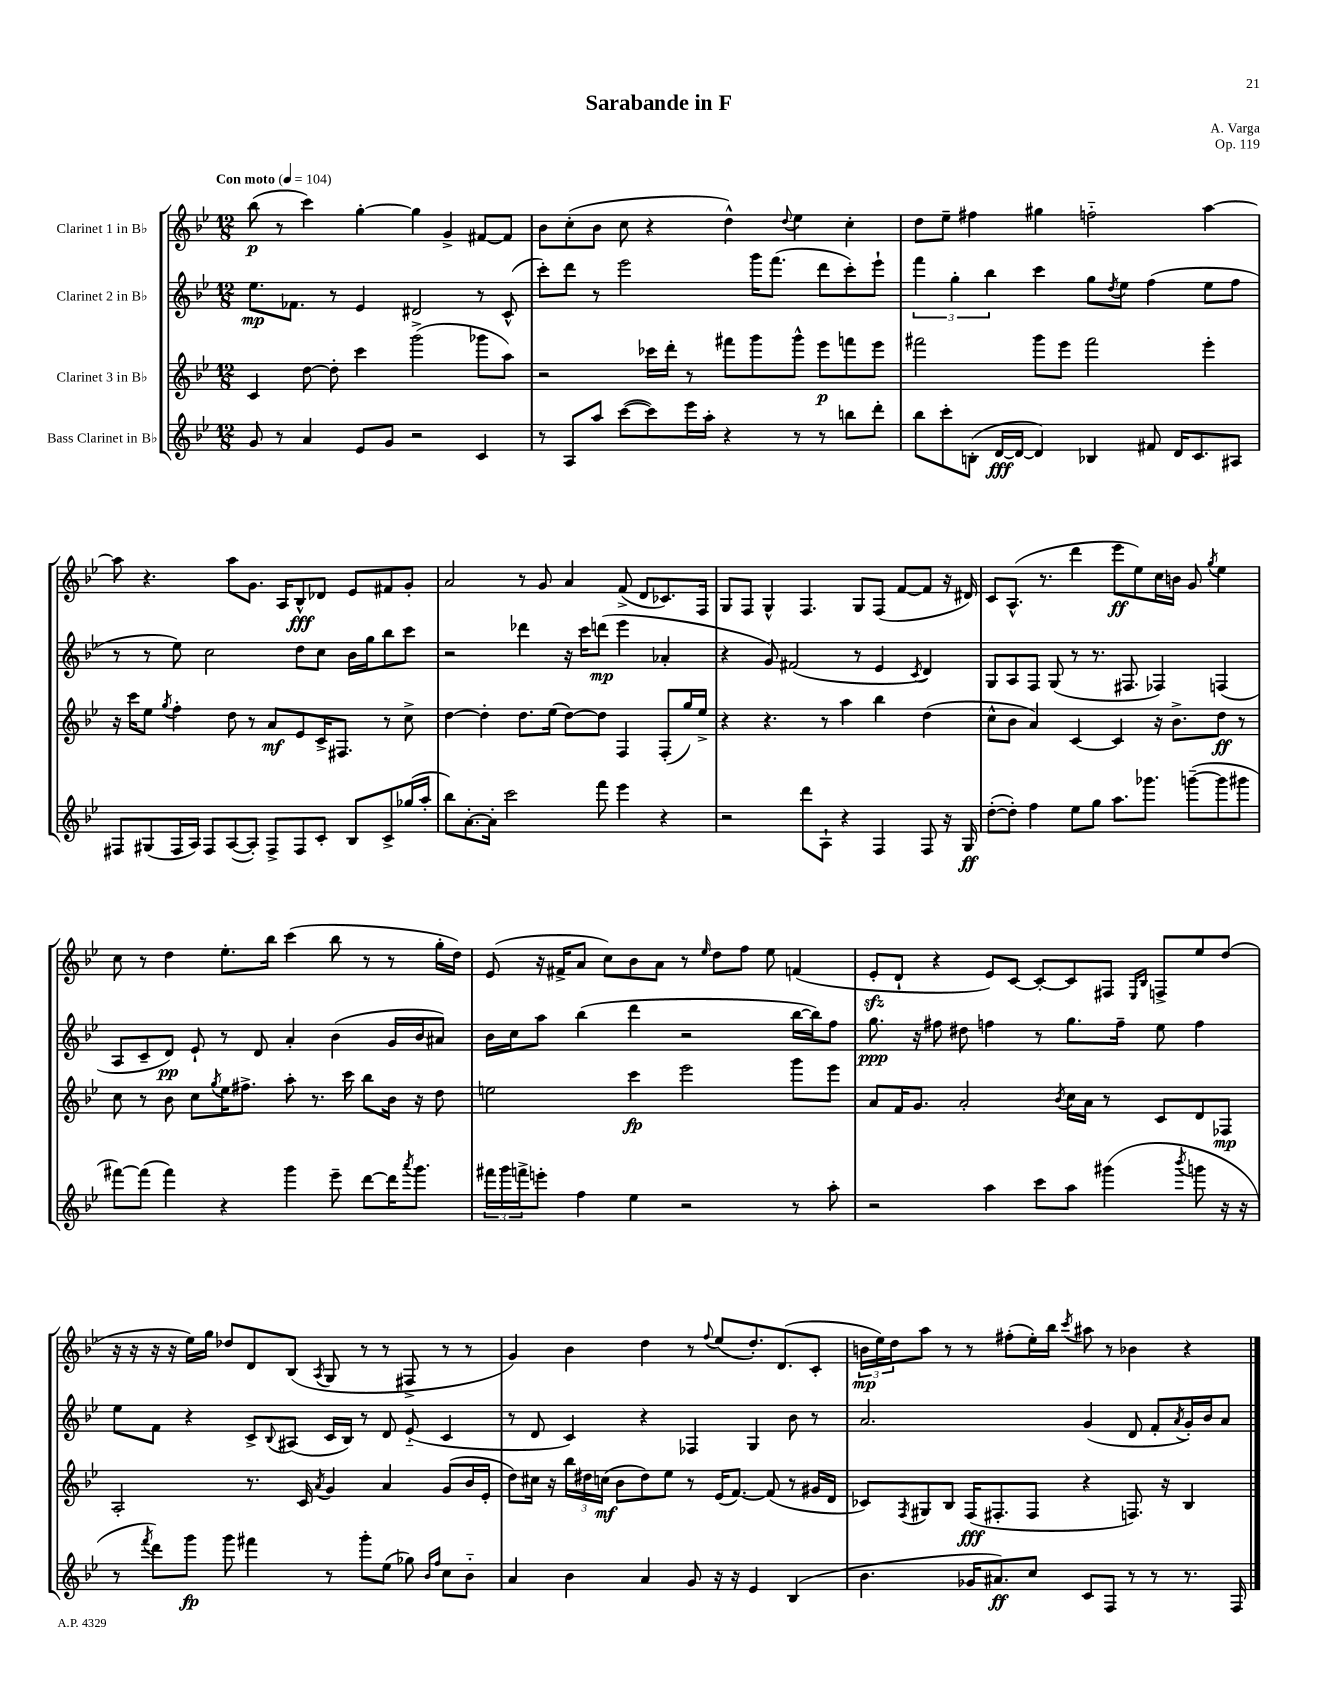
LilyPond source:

\header { title = "Sarabande in F" composer = "A. Varga" opus = "Op. 119" }
<<
\new StaffGroup <<
\new Staff = "s0" \with { instrumentName = "Clarinet 1 in Bb" } {
    \clef treble \key bes \major \numericTimeSignature \time 12/8 \tempo "Con moto" 4 = 104
    bes''8\p( r8 c'''4) g''4~-. g''4 g'4-> fis'8~ fis'8 |
    bes'8 c''8-.( bes'8 c''8 r4 d''4-^) \appoggiatura { d''8 } ees''4 c''4-. |
    d''8 ees''8-- fis''4 gis''4 f''2-_ a''4~ |
    a''8 r4. a''8 g'8. a16 bes8-^\fff des'8 ees'8 fis'8 g'8-. |
    a'2 r8 g'8 a'4 f'8->( d'8 ces'8.) f16 |
    g8 f8 g4-^ f4. g8 f8( f'8~ f'8 r16 dis'16) |
    c'8 a8.-^( r8. d'''4 ees'''8\ff ees''8) c''16 b'16 g'8 \acciaccatura { g''8 } ees''4 |
    c''8 r8 d''4 ees''8.-. bes''16 c'''4( bes''8 r8 r8 g''16-. d''16) |
    ees'8( r16 fis'16-> a'8 c''8) bes'8 a'8 r8 \grace { ees''16 } d''8 f''8 ees''8 f'4( |
    ees'8-.\sfz d'8-! r4 ees'8) c'8~ c'8~-. c'8 fis8 \grace { ees16 bes16 } f8-> ees''8 d''8( |
    r16 r16 r16 r16 ees''16) g''16 des''8 d'8 bes8( \acciaccatura { a8 } g8 r8 r8 fis8-> r8 r8 |
    g'4) bes'4 d''4 r8 \appoggiatura { f''8 } ees''8( d''8.-.) d'8.( c'8-. |
    \tuplet 3/2 { b'16\mp ees''16) d''16 } a''8 r8 r8 fis''8-.( ees''16-.) bes''16 \acciaccatura { c'''8 } ais''8 r8 bes'4 r4 \bar "|." |
}
\new Staff = "s1" \with { instrumentName = "Clarinet 2 in Bb" } {
    \clef treble \key bes \major \numericTimeSignature \time 12/8
    ees''8.\mp fes'8. r8 ees'4 dis'2 r8 c'8-^( |
    c'''8-.) d'''8 r8 ees'''2 g'''16 f'''8.( d'''8 c'''8-.) ees'''8-! |
    \tuplet 3/2 { f'''4 g''4-. bes''4 } c'''4 g''8 \acciaccatura { d''8 } ees''8 f''4( ees''8 f''8 |
    r8 r8 ees''8) c''2 d''8 c''8 bes'16 g''16 bes''8 c'''8 |
    r2 des'''4 r16 c'''16 d'''8\mp( ees'''4 aes'4-. |
    r4 g'8) fis'2( r8 ees'4 \acciaccatura { c'8 } d'4) |
    g8 a8 f8 g8( r8 r8. fis8. fes4) f4( |
    a8 c'8-- d'8\pp) ees'8-! r8 d'8 a'4-. bes'4( g'16 bes'16 ais'8) |
    bes'16 c''16 a''8 bes''4( d'''4 r2 bes''16~ bes''16) f''8 |
    g''8.\ppp r16 fis''8 dis''8 f''4 r8 g''8. f''16-- ees''8 f''4 |
    ees''8 f'8 r4 c'8-> \appoggiatura { bes8 } ais8( c'16 bes16) r8 d'8 ees'8-_( c'4 |
    r8 d'8 c'4) r4 fes4 g4 bes'8 r8 |
    a'2. g'4( d'8 f'8-. \acciaccatura { a'8 } g'16-.) bes'16 a'8 \bar "|." |
}
\new Staff = "s2" \with { instrumentName = "Clarinet 3 in Bb" } {
    \clef treble \key bes \major \numericTimeSignature \time 12/8
    c'4 d''8~ d''8-. c'''4 g'''2->( ges'''8 a''8) |
    r2 ces'''16 d'''16-. r8 fis'''8 g'''8 g'''8-^ ees'''8\p f'''8 ees'''8 |
    fis'''2 g'''8 ees'''8 fis'''2 ees'''4-. |
    r16 c'''16 ees''8 \acciaccatura { g''8 } f''4-. d''8 r8 a'8\mf ees'8 c'16-> fis8. r8 c''8-> |
    d''4~ d''4-. d''8. ees''16( d''8~) d''8 f4 f8-.( g''16) ees''16-> |
    r4 r4. r8 a''4 bes''4 d''4( |
    c''8-^ bes'8 a'4) c'4~ c'4 r16 bes'8.-> d''8\ff r8 |
    c''8 r8 bes'8 c''8 \acciaccatura { g''8 } ees''16 fis''8.-> a''8-. r8. c'''16 bes''8 bes'16 r16 d''8 |
    e''2 c'''4\fp ees'''2 g'''8 ees'''8 |
    a'8 f'16 g'8. a'2-. \acciaccatura { bes'8 } c''16 a'16 r8 c'8 d'8 fes8\mp |
    a2-. r8. c'16 \acciaccatura { a'8 } g'4 a'4 g'8( bes'16 ees'16-. |
    d''8) cis''16 r16 \tuplet 3/2 { bes''16 dis''16 c''16\mf( } bes'8 dis''8) ees''8 r8 ees'16( f'8.~) f'8( r8 gis'16 d'16 |
    ces'8) \acciaccatura { f8 } gis8 bes8 f16\fff( fis8.-. fis8 r4 f8.) r16 bes4 \bar "|." |
}
\new Staff = "s3" \with { instrumentName = "Bass Clarinet in Bb" } {
    \clef treble \key bes \major \numericTimeSignature \time 12/8
    g'8 r8 a'4 ees'8 g'8 r2 c'4 |
    r8 a8 a''8 c'''8~( c'''8) ees'''16 a''16-. r4 r8 r8 b''8 d'''8-. |
    bes''8 c'''8-. b8-.( d'16~\fff d'16~ d'4) bes4 fis'8 d'16 c'8. ais8 |
    fis8 gis8( fis16 a16) fis8 a8~( a8-.) fis8-> fis8 c'8-. bes8 c'8-> ges''16( a''16-. |
    bes''8) a'8.~-. a'16-. c'''2 f'''8 ees'''4 r4 |
    r2 d'''8 a8-! r4 f4 f8 r16 g16\ff |
    d''8~-.( d''8-.) f''4 ees''8 g''8 a''8. ges'''8. g'''8~--( g'''8 gis'''8 |
    fis'''8~) fis'''8( fis'''4) r4 g'''4 ees'''8-- d'''8~ d'''16 \acciaccatura { a'''8 } g'''8. |
    \tuplet 3/2 { fis'''16 g'''16 f'''16-> } e'''8-. f''4 ees''4 r2 r8 a''8-. |
    r2 a''4 c'''8 a''8 gis'''4( \acciaccatura { bes'''8 } g'''8 r16 r16 |
    r8 \acciaccatura { f'''8 } d'''8) g'''8\fp g'''8 fis'''4 r8 g'''8-. ees''8( ges''8) \grace { bes'16 f''16 } c''8 bes'8-_ |
    a'4 bes'4 a'4 g'8 r16 r16 ees'4 bes4( |
    bes'4. ges'16 ais'8.\ff) c''8 c'8 f8 r8 r8 r8. f16 \bar "|." |
}
>>
>>
\layout { \context { \Score \remove "Bar_number_engraver" } }
